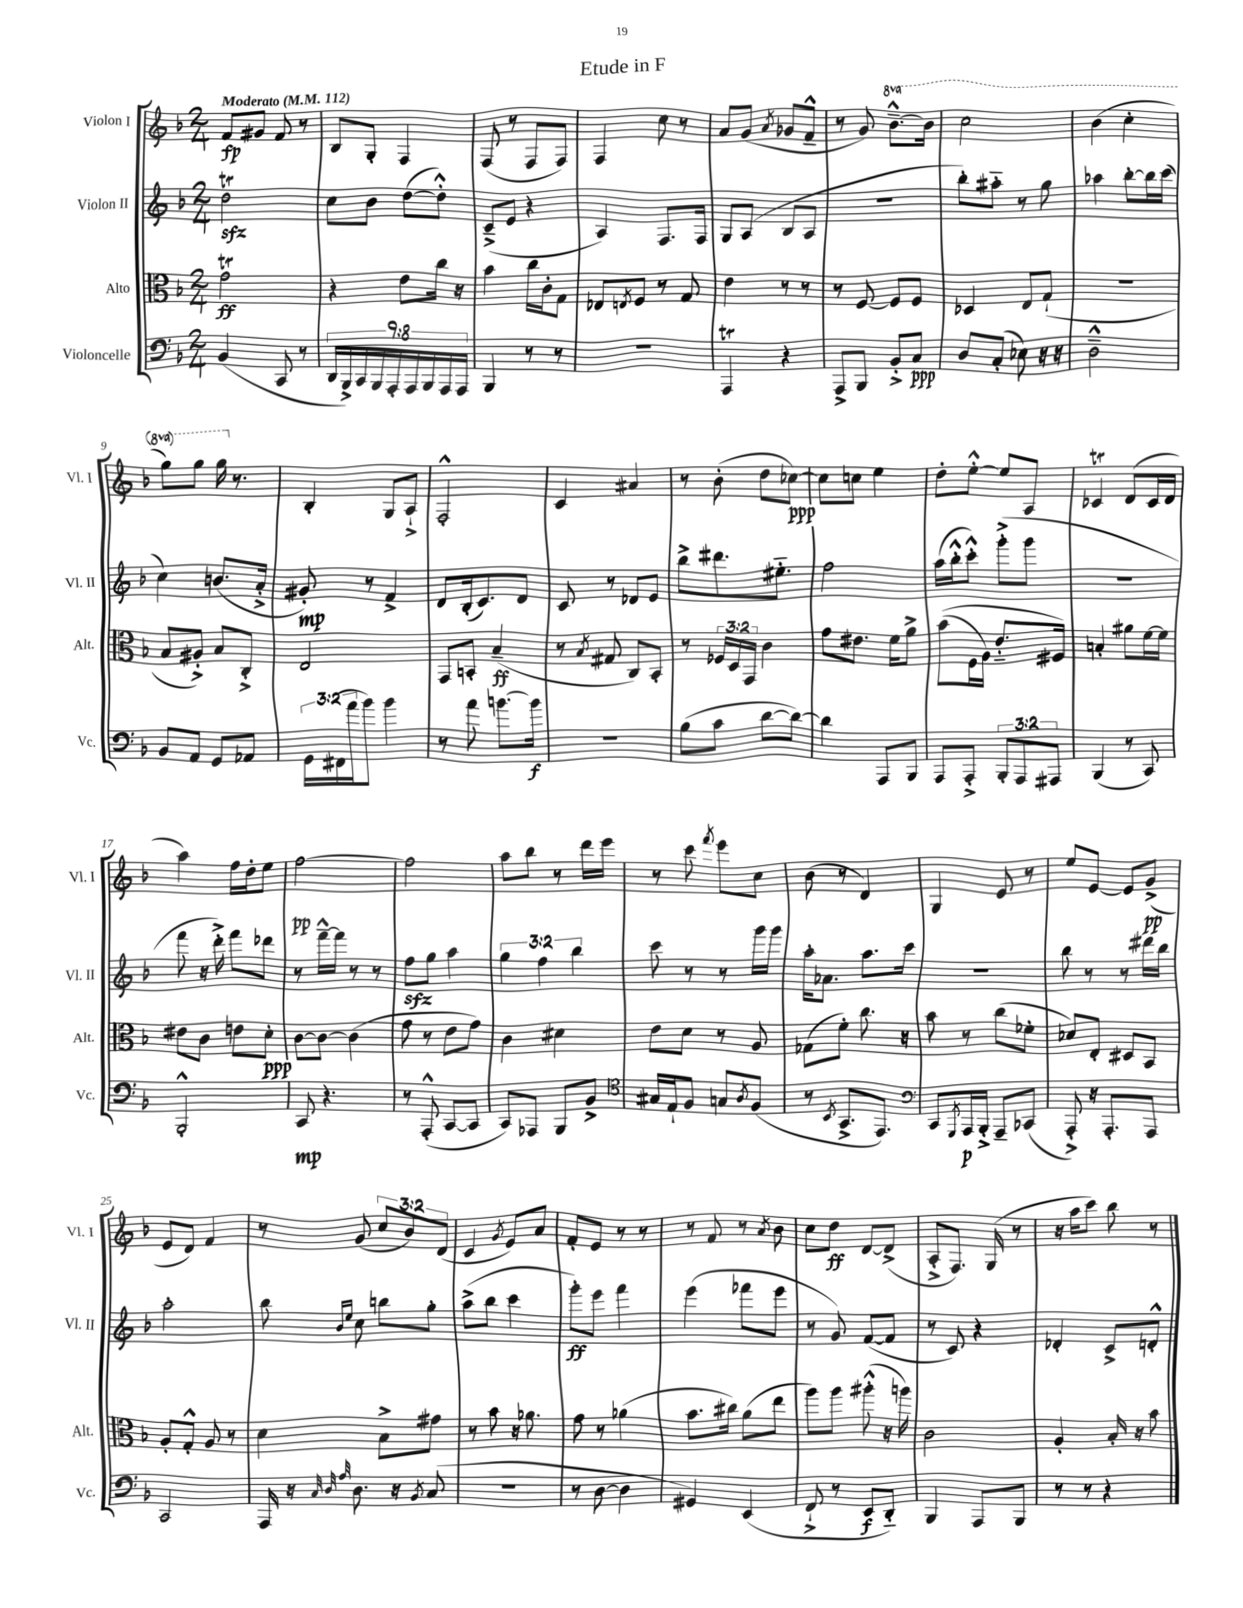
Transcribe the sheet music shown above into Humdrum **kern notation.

**kern	**dynam	**kern	**dynam	**kern	**dynam	**kern	**dynam
*part4	*part4	*part3	*part3	*part2	*part2	*part1	*part1
*staff4	*staff4	*staff3	*staff3	*staff2	*staff2	*staff1	*staff1
*I"Violoncelle	*	*I"Alto	*	*I"Violon II	*	*I"Violon I	*
*I'Vc.	*	*I'Alt.	*	*I'Vl. II	*	*I'Vl. I	*
*clefF4	*	*clefC3	*	*clefG2	*	*clefG2	*
*k[b-]	*	*k[b-]	*	*k[b-]	*	*k[b-]	*
*M2/4	*	*M2/4	*	*M2/4	*	*M2/4	*
*MM112	*	*MM112	*	*MM112	*	*MM112	*
=1	=1	=1	=1	=1	=1	=1	=1
!	!	!	!	!	!	!LO:TX:a:B:t=Moderato	!
(4BB-/	.	2gT\	ff	2ddzzT\	.	8f/L	fp
.	.	.	.	.	.	8g#X/J	.
8CC/	.	.	.	.	.	8f/	.
8r	.	.	.	.	.	8r	.
=2	=2	=2	=2	=2	=2	=2	=2
18DD/LL	.	4r	.	8cc\L	.	8B-/L	.
18BBB-^/)	.	.	.	.	.	.	.
18CC/	.	.	.	.	.	.	.
.	.	.	.	8b-\J	.	8G'/J	.
18BBB-/	.	.	.	.	.	.	.
18AAA'/	.	.	.	.	.	.	.
.	.	8e\L	.	([8dd\L	.	4F/	.
18AAA/	.	.	.	.	.	.	.
18BBB-/	.	.	.	.	.	.	.
.	.	16cc\Jk	.	8dd'^^\J])	.	.	.
18AAA/	.	.	.	.	.	.	.
.	.	16r	.	.	.	.	.
18AAA/JJ	.	.	.	.	.	.	.
=3	=3	=3	=3	=3	=3	=3	=3
4BBB-/	.	4b-\	.	(8c~^/L	.	(8F/	.
.	.	.	.	8e/J	.	8r	.
8r	.	16cc\LL	.	4r	.	8F/L	.
.	.	16c'\J	.	.	.	.	.
8r	.	8G\J	.	.	.	8F/J)	.
=4	=4	=4	=4	=4	=4	=4	=4
2r	.	8E-X/L	.	4A/)	.	4F/	.
.	.	8qEn/	.	.	.	.	.
.	.	8F/J	.	.	.	.	.
.	.	8r	.	8.F/L	.	8cc\	.
.	.	8G/	.	.	.	8r	.
.	.	.	.	16F/Jk	.	.	.
=5	=5	=5	=5	=5	=5	=5	=5
4AAAt/	.	4e\	.	8G/L	.	8a/L	.
.	.	.	.	(8A/J	.	(8g/J	.
.	.	.	.	.	.	8qa/	.
4r	.	8r	.	8B-/L	.	8g-X/L	.
.	.	8r	.	8A/J	.	8f~^^/J	.
=6	=6	=6	=6	=6	=6	=6	=6
8AAA^/L	.	8r	.	2r	.	8r	.
8BBB-/J	.	[8F/	.	.	.	8g/)	.
*	*	*	*	*	*	*8va	*
8BB-'^/L	.	8F/L]	.	.	.	[8.bb-~^^\L	.
8C/J	ppp	8F/J	.	.	.	.	.
.	.	.	.	.	.	16bb-\Jk]	.
=7	=7	=7	=7	=7	=7	=7	=7
8D/L	.	4D-X/	.	8bb-'\L)	.	2ccc\	.
(8C'/J	.	.	.	8aa#X\J	.	.	.
8E-X\)	.	8E/L	.	8r	.	.	.
16r	.	(8G`/J	.	8gg\	.	.	.
16r	.	.	.	.	.	.	.
=8	=8	=8	=8	=8	=8	=8	=8
2D~^^\	.	2r	.	4aa-X\	.	(4bb-\	.
.	.	.	.	[8bb-'\L	.	4ccc'\	.
.	.	.	.	16bb-\L]	.	.	.
.	.	.	.	(16ccc\JJ	.	.	.
!!LO:LB:g=z
=9	=9	=9	=9	=9	=9	=9	=9
8BB-/L	.	8B-/L	.	4cc\)	.	8ggg\L)	.
8AA/J	.	8A#X'^/J)	.	.	.	8ggg\J	.
8GG/L	.	8B-/L	.	(8.bn/L	.	16ggg\	.
*	*	*	*	*	*	*X8va	*
.	.	.	.	.	.	8.r	.
8AA-X/J	.	8C'^/J	.	.	.	.	.
.	.	.	.	16a'^/Jk	.	.	.
=10	=10	=10	=10	=10	=10	=10	=10
24GG\LL	.	2E/	.	8g#X'/)	mp	4B-'/	.
(24FF#X\	.	.	.	.	.	.	.
24a\J	.	.	.	.	.	.	.
8b-\J)	.	.	.	8r	.	.	.
4b-\	.	.	.	4f^/	.	8G/L	.
.	.	.	.	.	.	8A`^/J	.
=11	=11	=11	=11	=11	=11	=11	=11
8r	.	8GG/L	.	8d/L	.	2F'^^/	.
8a\	.	8BBn'/J	.	(16B-'/k	.	.	.
.	.	.	.	8.c/)	.	.	.
[8.bn\L	.	(4B-~/	ff	.	.	.	.
.	.	.	.	8d/J	.	.	.
16b\Jk]	f	.	.	.	.	.	.
=12	=12	=12	=12	=12	=12	=12	=12
2r	.	8r	.	8c/	.	4c/	.
.	.	8qB-/	.	.	.	.	.
.	.	8G#X/	.	8r	.	.	.
.	.	8C/L)	.	8d-X/L	.	4a#X/	.
.	.	8BB-'/J	.	8e/J	.	.	.
=13	=13	=13	=13	=13	=13	=13	=13
(8B-\L	.	8r	.	8bb-^\L	.	8r	.
8c\J	.	24F-X/LL	.	8.ddd#X\	.	(8b-'\	.
.	.	24D/	.	.	.	.	.
.	.	24GG/JJ	.	.	.	.	.
[8d\L	.	4c\	.	.	.	8dd\L	.
.	.	.	.	8.ee#X\J	.	.	.
8d\J_)	.	.	.	.	.	[8cc-X\J)	ppp
=14	=14	=14	=14	=14	=14	=14	=14
4d\]	.	8g\L	.	2ff\	.	8cc-\L]	.
.	.	8.e#X\J	.	.	.	8ccn\J	.
8AAA/L	.	.	.	.	.	4ee\	.
.	.	16f\KL	.	.	.	.	.
8BBB-/J	.	8a^\J	.	.	.	.	.
=15	=15	=15	=15	=15	=15	=15	=15
8AAA/L	.	((8b-\L	.	(16aa\LL	.	8dd'\L	.
.	.	.	.	16bb-'^^\J	.	.	.
8AAA'^/J	.	16F\L	.	8ccc'^^\J)	.	[8ee'^^\J	.
.	.	16A\JJ)	.	.	.	.	.
12BBB-'/L	.	8.e/L	.	(8ggg'^\L	.	8ee/L]	.
12AAA/	.	.	.	.	.	.	.
.	.	.	.	8ggg\J	.	8A/J	.
12AAA#X/J	.	.	.	.	.	.	.
.	.	16F#X/Jk)	.	.	.	.	.
=16	=16	=16	=16	=16	=16	=16	=16
(4BBB-/	.	4Bn'/	.	2r	.	4c-XT/	.
8r	.	8a#X\L	.	.	.	(8d/L	.
8CC/)	.	[16f\L	.	.	.	16c-/L	.
.	.	16f\JJ]	.	.	.	16d/JJ	.
!!LO:LB:g=z
=17	=17	=17	=17	=17	=17	=17	=17
2BBB-'^^/	.	8e#X\L	.	8fff\	.	4aa\)	.
.	.	8c\J	.	16r	.	.	.
.	.	.	.	16ddd'^\)	.	.	.
.	.	8en\L	.	8fff\L	.	16ff\LL	.
.	.	.	.	.	.	16dd'\J	.
.	.	8d'\J	ppp	8ddd-X\J	.	8ee\J	.
=18	=18	=18	=18	=18	=18	=18	=18
8CC/	mp	[8c\L	.	8r	.	[2ff\	pp
4.r	.	8c\J_	.	[16fff~^^\LL	.	.	.
.	.	.	.	16fff\JJ]	.	.	.
.	.	(4c\]	.	8r	.	.	.
.	.	.	.	8r	.	.	.
=19	=19	=19	=19	=19	=19	=19	=19
8r	.	8g\	.	8ffzz\L	.	2ff\]	.
(8AAA'^^/	.	8r	.	8gg\J	.	.	.
[8CC/L	.	8e\L	.	4aa\	.	.	.
8CC/J]	.	8g\J)	.	.	.	.	.
=20	=20	=20	=20	=20	=20	=20	=20
8CC/L)	.	4c\	.	6gg\	.	8aa\L	.
8AAA-X/J	.	.	.	.	.	8bb-\J	.
.	.	.	.	6ff\	.	.	.
8BBB-/L	.	4d#X\	.	.	.	8r	.
.	.	.	.	6bb-\	.	.	.
8BB-^/J	.	.	.	.	.	16ddd\LL	.
.	.	.	.	.	.	16eee\JJ	.
=21	=21	=21	=21	=21	=21	=21	=21
*clefC4	*	*	*	*	*	*	*
16G#X/LL	.	8e\L	.	8ccc\	.	8r	.
16E`/J	.	.	.	.	.	.	.
8F/J	.	8d\J	.	8r	.	8ccc\	.
.	.	.	.	.	.	8qfff/	.
8Gn/L	.	8r	.	8r	.	8eee\L	.
8qA/	.	.	.	.	.	.	.
(8F/J	.	8A/	.	16ggg\LL	.	8cc\J	.
.	.	.	.	16ggg\JJ	.	.	.
=22	=22	=22	=22	=22	=22	=22	=22
8r	.	(8G-X\L	.	16aa'\KL	.	(8b-\	.
.	.	.	.	8.a-X\J	.	.	.
8qBB-/	.	.	.	.	.	.	.
8.GG^/L	.	8f'\J)	.	.	.	8r	.
.	.	8.cc\	.	8.aa\L	.	4d/)	.
8.EE/J)	.	.	.	.	.	.	.
.	.	16r	.	16ccc\Jk	.	.	.
=23	=23	=23	=23	=23	=23	=23	=23
*clefF4	*	*	*	*	*	*	*
8CC/L	.	8b-\	.	2r	.	4G/	.
8qGGG/	.	.	.	.	.	.	.
16AAA/L	p	8r	.	.	.	.	.
16BBB-'^/JJ	.	.	.	.	.	.	.
8AAA~/L	.	(8cc\L	.	.	.	8e/	.
(8CC-X/J	.	8f-X'\J	.	.	.	8r	.
=24	=24	=24	=24	=24	=24	=24	=24
8AAA'^/)	.	8d-X/L)	.	8bb-\	.	8ee/L	.
16r	.	8E'/J	.	8r	.	[8e/J	.
8.AAA'/L	.	.	.	.	.	.	.
.	.	8D#X/L	.	8r	.	8e/L]	.
8AAA/J	.	8BB-/J	.	16ddd#X\LL	.	(8g^/J	pp
.	.	.	.	16bb-\JJ	.	.	.
!!LO:LB:g=z
=25	=25	=25	=25	=25	=25	=25	=25
2CC/	.	8A'/L	.	2aa'\	.	8e/L	.
.	.	8G'^^/J	.	.	.	8d/J)	.
.	.	8A/	.	.	.	4f/	.
.	.	8r	.	.	.	.	.
=26	=26	=26	=26	=26	=26	=26	=26
16AAA/	.	4d\	.	8bb-\	.	8r	.
16r	.	.	.	.	.	.	.
32qqC/	.	.	.	.	.	.	.
32qqD/	.	.	.	16qqb-/LL	.	.	.
32qqA/	.	.	.	16qqee/JJ	.	.	.
8.D\	.	.	.	8cc\	.	(8g/	.
.	.	8B-^\L	.	8bbn\L	.	12cc/L	.
16r	.	.	.	.	.	.	.
.	.	.	.	.	.	12b-/)	.
8qBB-/	.	.	.	.	.	.	.
(8C/	.	8g#X\J	.	8gg'\J	.	.	.
.	.	.	.	.	.	(12d/J	.
=27	=27	=27	=27	=27	=27	=27	=27
2r	.	8r	.	(8aa^\L	.	4c/	.
.	.	8b-\	.	8bb-\J	.	.	.
.	.	.	.	.	.	8qg/	.
.	.	16r	.	4ccc\	.	8e/L)	.
.	.	8.a-X\	.	.	.	.	.
.	.	.	.	.	.	8a/J	.
=28	=28	=28	=28	=28	=28	=28	=28
8r	.	8g\	.	8ggg'\L)	ff	8f'/L	.
[8D\	.	8r	.	8eee\J	.	8e/J	.
4D\]	.	(4a-X\	.	4fff\	.	8r	.
.	.	.	.	.	.	8r	.
=29	=29	=29	=29	=29	=29	=29	=29
4GG#X/)	.	8.b-\L	.	(4eee\	.	8r	.
.	.	.	.	.	.	8f/	.
.	.	16cc#X\Jk)	.	.	.	.	.
(4EE/	.	(8a\L	.	8fff-X\L	.	8r	.
.	.	.	.	.	.	8qa/	.
.	.	8ee\J	.	8eee\J	.	8b-\	.
=30	=30	=30	=30	=30	=30	=30	=30
8FF`^/	.	8aa\L)	.	8r	.	8cc\L	.
8r	.	8aa\J	.	8g/)	.	8dd\J	ff
8EE/L	f	(8aa#X'^^\	.	([8f/L	.	[8d/L	.
8DD/J)	.	16r	.	8f/J]	.	(8d^/J]	.
.	.	16aan\)	.	.	.	.	.
=31	=31	=31	=31	=31	=31	=31	=31
4BBB-/	.	2c\	.	8r	.	8A'^/L	.
.	.	.	.	8c/)	.	8.F/J)	.
8AAA/L	.	.	.	4r	.	.	.
.	.	.	.	.	.	(16G/	.
8BBB-/J	.	.	.	.	.	8r	.
=32	=32	=32	=32	=32	=32	=32	=32
8r	.	4A'/	.	4d-X'/	.	16r	.
.	.	.	.	.	.	16aa\KL	.
8r	.	.	.	.	.	8ccc\J)	.
4r	.	16B-'/	.	8c^/L	.	8bb-\	.
.	.	16r	.	.	.	.	.
.	.	8b-\	.	8dn'^^/J	.	8r	.
==	==	==	==	==	==	==	==
*-	*-	*-	*-	*-	*-	*-	*-
